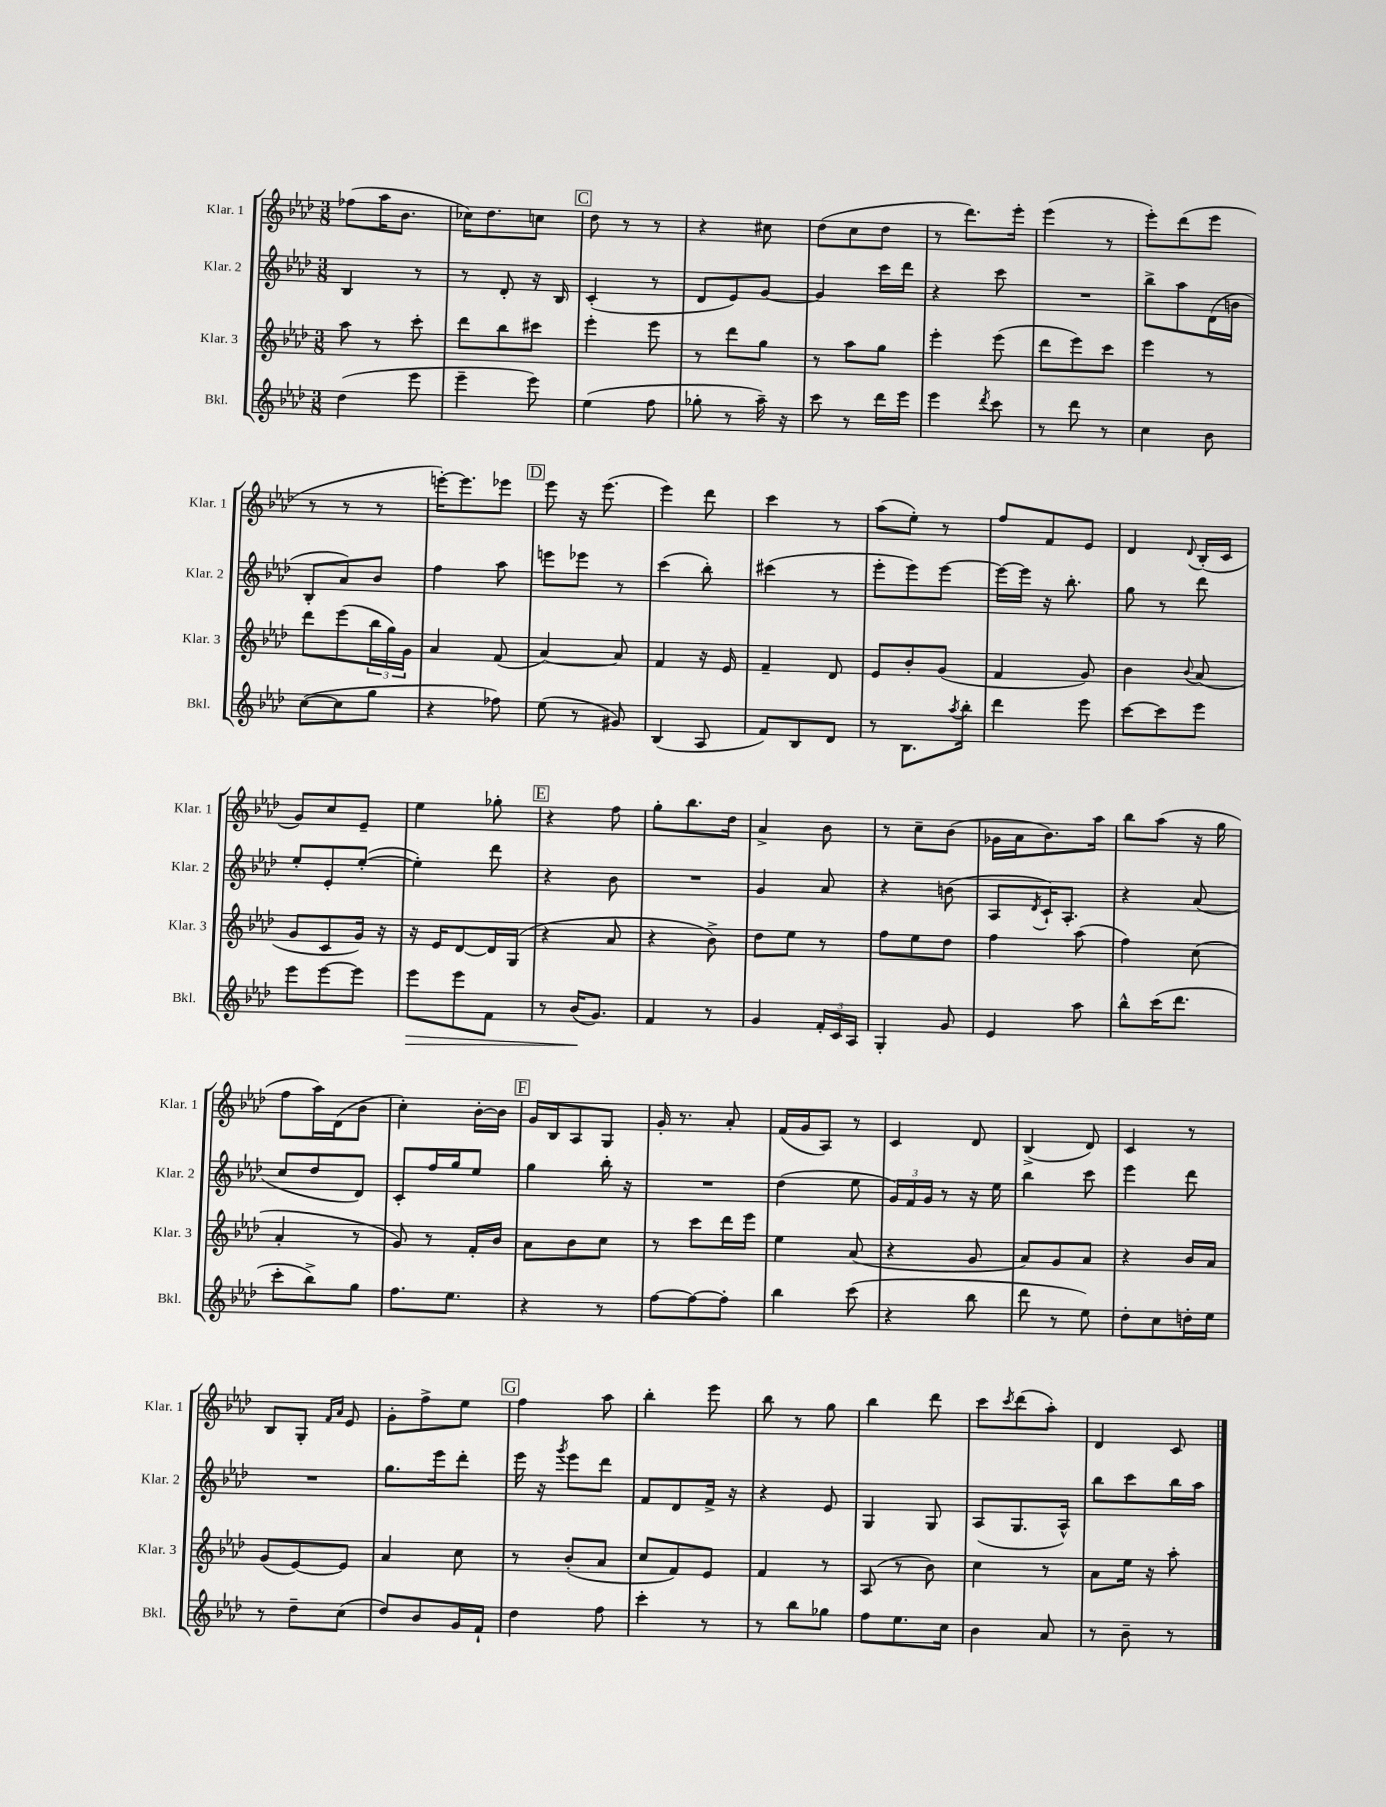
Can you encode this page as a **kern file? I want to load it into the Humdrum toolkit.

**kern	**kern	**kern	**kern
*staff4	*staff3	*staff2	*staff1
*clefG2	*clefG2	*clefG2	*clefG2
*k[b-e-a-d-]	*k[b-e-a-d-]	*k[b-e-a-d-]	*k[b-e-a-d-]
*M3/8	*M3/8	*M3/8	*M3/8
(4dd-	8aa-	4B-	(8ff-
.	8r	.	16aa-
.	.	.	8.b-
8eee-	8ccc'	8r	.
=	=	=	=
4eee-~	8ddd-	8r	16cc-)
.	.	.	8.dd-
.	8bb-	8d-'	.
8eee-)	8ccc#	16r	8cc
.	.	16B-	.
=	=	=	=
(4ee-	4eee-'	(4c'	8dd-
.	.	.	8r
8ff	8eee-	8r	8r
=	=	=	=
8gg-'	8r	8d-	4r
8r	8ddd-	8e-)	.
16aa-~)	8gg	[8g	8cc#
16r	.	.	.
=	=	=	=
8ccc	8r	4g]	(8dd-
8r	8aa-	.	8cc
16ddd-	8gg	16ccc	8dd-
16eee-	.	16ddd-	.
=	=	=	=
4eee-	4eee-'	4r	8r
.	.	.	8.ddd-)
8qddd-	.	.	.
8ccc	(8eee-	8ccc	.
.	.	.	16eee-'
=	=	=	=
8r	8ddd-	4.r	(4eee-
8ddd-	8eee-)	.	.
8r	8ccc	.	8r
=	=	=	=
4cc	4eee-	8bb-^	8eee-')
.	.	8aa-	(8ddd-
8b-	8r	(16d-	8eee-
.	.	16b	.
=	=	=	=
([8cc	8ddd-	8B-'	8r
8cc]	(8eee-	8a-)	8r
8gg	24bb-	8b-	8r
.	24gg)	.	.
.	24g	.	.
=	=	=	=
4r	4a-	4ff	[16eee')
.	.	.	8.eee]
8ff-)	(8f	8aa-	8eee-
=	=	=	=
(8ee-	[4a-)	8eee	8eee-
8r	.	8eee-	16r
.	.	.	(8.eee-
8g#)	8a-]	8r	.
=	=	=	=
(4B-	4f	(4ccc	4eee-)
8A-	16r	8bb-')	8ddd-
.	16e-	.	.
=	=	=	=
8f)	4f~	(4ccc#	4ccc
8B-	.	.	.
8d-	8d-	8r	8r
=	=	=	=
8r	8e-	8eee-'	(8aa-
8.B-	8b-'	8eee-)	8ee-')
.	(8g	[8eee-	8r
8qaa-	.	.	.
16bb-'	.	.	.
=	=	=	=
4ddd-	4f	16eee-_	8ff
.	.	16eee-]	.
.	.	16r	8f
.	.	8.bb-'	.
8eee-	8g)	.	8e-
=	=	=	=
[8ccc	4b-	8gg	4d-
8ccc]	.	8r	.
.	8qqb-	.	8qqd-
8eee-	(8a-	8ddd-	(16B-'
.	.	.	16c
=	=	=	=
8eee-	8g	8ee-'	8g)
[8eee-	8c	8e-'	8cc
8eee-]	16g)	([8ee-'	8e-~
.	16r	.	.
=	=	=	=
8eee-	16r	4ee-'])	4ee-
.	16e-	.	.
8eee-	[8d-	.	.
8f	16d-]	8ddd-	8gg-'
.	(16G	.	.
=	=	=	=
8r	4r	4r	4r
(16b-	.	.	.
8.g)	.	.	.
.	8a-	8b-	8ff
=	=	=	=
4f	4r	4.r	8gg'
.	.	.	8.bb-
8r	8b-^)	.	.
.	.	.	16dd-
=	=	=	=
4g	8dd-	4g	4a-^
.	8ee-	.	.
24f'	8r	8a-	8b-
24c	.	.	.
24A-	.	.	.
=	=	=	=
4G'	8ff	4r	8r
.	8ee-	.	8cc~
8g	8dd-	(8b	(8b-
=	=	=	=
4e-	4ff	8A-	16g-
.	.	.	16a-
.	.	8qd-	.
.	.	16c`)	8.b-)
.	.	8.A-'	.
8aa-	(8aa-	.	.
.	.	.	16aa-
=	=	=	=
8bb-^^	4ff)	4r	8bb-
(16ccc	.	.	(8aa-
8.ddd-	.	.	.
.	(8cc	(8a-	16r
.	.	.	16gg
=	=	=	=
8ccc'	4a-'	8cc	8ff
8bb-^)	.	8dd-	16aa-)
.	.	.	(16d-
8gg	8r	8d-)	8b-
=	=	=	=
8.ff	8g)	8c'	4cc')
.	8r	16ff	.
8.ee-	.	16gg	.
.	16f'	8ee-	[16b-'
.	16b-	.	16b-]
=	=	=	=
4r	8a-	4gg	16g
.	.	.	16B-
.	8b-	.	8A-
8r	8cc	16bb-'	8G
.	.	16r	.
=	=	=	=
[8ff	8r	4.r	16g'
.	.	.	8.r
8ff_	8ccc	.	.
8ff']	16ddd-	.	8a-'
.	16eee-	.	.
=	=	=	=
4bb-	4ee-	(4dd-	(16f
.	.	.	16g
.	.	.	8A-)
(8ccc	(8a-	8ee-	8r
=	=	=	=
4r	4r	24g)	4c
.	.	24f	.
.	.	24g	.
.	.	8r	.
8bb-	8g	16r	8d-
.	.	16ee-	.
=	=	=	=
8ddd-	8a-)	4bb-	(4B-^
8r	8g	.	.
8ee-)	8a-	8ccc	8d-)
=	=	=	=
8dd-'	4r	4eee-	4c
8cc	.	.	.
16dd'	16b-	8ddd-	8r
16ee-	16a-	.	.
=	=	=	=
8r	(8g	4.r	8B-
8dd-~	[8e-)	.	8G'
.	.	.	16qqf
.	.	.	16qqa-
(8cc	8e-]	.	8e-
=	=	=	=
8dd-)	4a-	8.gg	8g'
8b-	.	.	8ff^
.	.	16eee-	.
16g	8cc	8ddd-'	8ee-
16f`	.	.	.
=	=	=	=
4dd-	8r	16eee-	4ff
.	.	16r	.
.	.	8qggg	.
.	(8b-'	8eee-	.
8ff	8a-	8ddd-	8aa-
=	=	=	=
4ccc'	8cc	8f	4bb-'
.	8f)	8d-	.
8r	8e-	16f^	8eee-
.	.	16r	.
=	=	=	=
8r	4f	4r	8bb-
8bb-	.	.	8r
8gg-	8r	8e-	8gg
=	=	=	=
8ff	(8A-	4G	4bb-
8.ee-	8r	.	.
.	8b-)	8G	8ddd-
16cc	.	.	.
=	=	=	=
4b-	4cc	(8A-	8ccc
.	.	.	8qccc
.	.	8.G	(8ddd-
8a-	8r	.	8aa-')
.	.	16A-^^)	.
=	=	=	=
8r	8a-	8bb-	4d-
8b-~	16ee-	8ccc	.
.	16r	.	.
8r	8aa-'	16bb-	8c
.	.	16aa-	.
==	==	==	==
*-	*-	*-	*-
